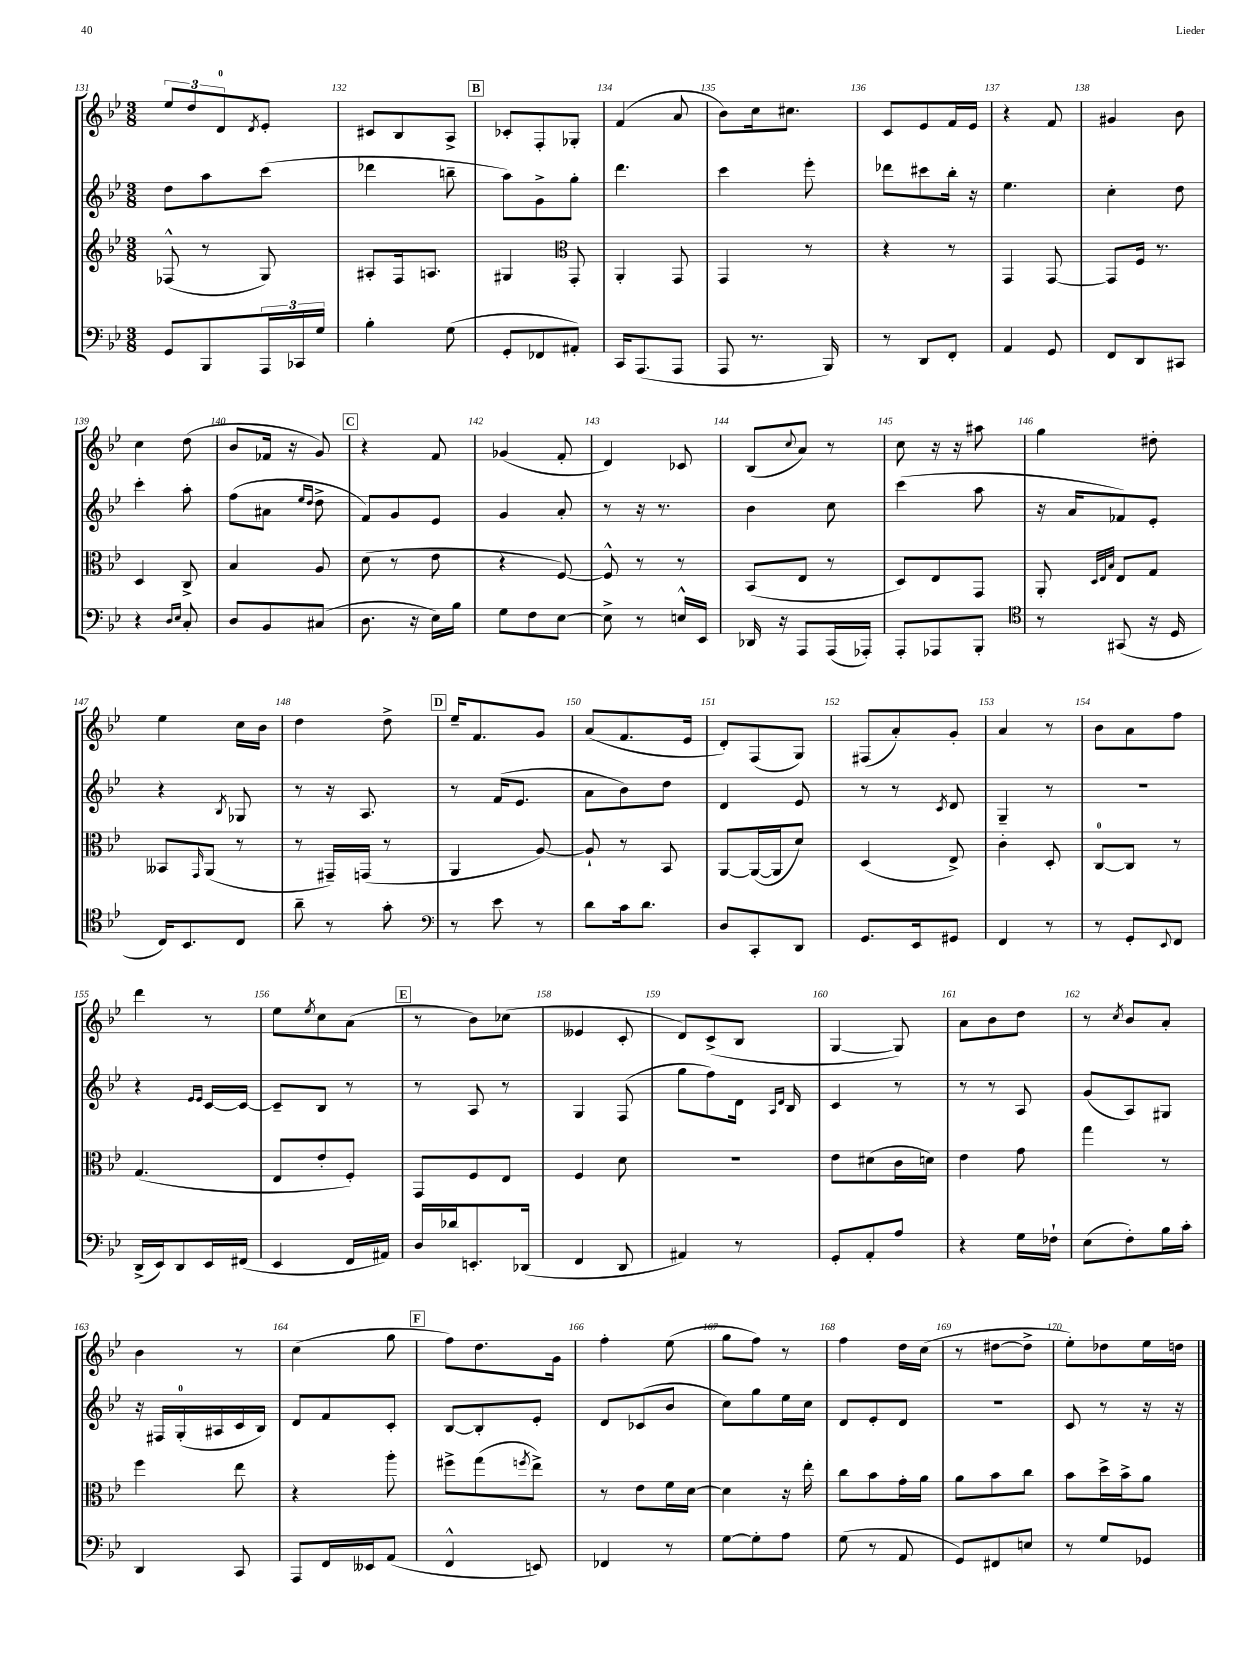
<<
\new StaffGroup <<
\new Staff = "s0" {
    \clef treble \key bes \major \numericTimeSignature \time 3/8
    \tuplet 3/2 { ees''8 d''8 d'8-0 } \acciaccatura { d'8 } ees'8-. |
    cis'8 bes8 a8-> |
    \mark \markup { \box "B" } ces'8-. f8-. ges8-. |
    f'4( a'8 |
    bes'8) c''16 cis''8. |
    c'8 ees'8 f'16 ees'16 |
    r4 f'8 |
    gis'4 bes'8 |
    c''4 d''8( |
    bes'8 fes'16 r16 g'8) |
    \mark \markup { \box "C" } r4 f'8 |
    ges'4( f'8-. |
    d'4) ces'8 |
    bes8( \appoggiatura { c''8 } a'8) r8 |
    c''8 r16 r16 ais''8 |
    g''4 dis''8-. |
    ees''4 c''16 bes'16 |
    d''4 d''8-> |
    \mark \markup { \box "D" } ees''16-- f'8. g'8 |
    a'8( f'8. ees'16 |
    d'8-.) f8( g8) |
    fis8( a'8-.) g'8-. |
    a'4 r8 |
    bes'8 a'8 f''8 |
    d'''4 r8 |
    ees''8 \acciaccatura { ees''8 } c''8 a'8( |
    \mark \markup { \box "E" } r8 bes'8) ces''8( |
    eeses'4 c'8-. |
    d'8) c'8->( bes8 |
    g4~ g8) |
    a'8 bes'8 d''8 |
    r8 \acciaccatura { c''8 } bes'8 a'8-. |
    bes'4 r8 |
    c''4( g''8 |
    \mark \markup { \box "F" } f''8) d''8. g'16 |
    f''4-. ees''8( |
    g''8 f''8) r8 |
    f''4 d''16 c''16( |
    r8 dis''8~ dis''8-> |
    ees''8-.) des''8 ees''16 d''16 \bar "|." |
}
\new Staff = "s1" {
    \clef treble \key bes \major \numericTimeSignature \time 3/8
    d''8 a''8 c'''8( |
    des'''4 b''8-- |
    \mark \markup { \box "B" } a''8) g'8-> g''8-. |
    d'''4. |
    c'''4 ees'''8-. |
    des'''8 cis'''8 bes''16-. r16 |
    ees''4. |
    c''4-. d''8 |
    c'''4-. a''8-. |
    f''8( ais'8 \grace { ees''16 d''16 } d''8-> |
    \mark \markup { \box "C" } f'8) g'8 ees'8 |
    g'4 a'8-. |
    r8 r16 r8. |
    bes'4 c''8 |
    c'''4( a''8 |
    r16 a'16 fes'8) ees'8-. |
    r4 \acciaccatura { bes8 } ges8 |
    r8 r16 a8. |
    \mark \markup { \box "D" } r8 f'16( ees'8. |
    a'8 bes'8) d''8 |
    d'4 ees'8 |
    r8 r8 \acciaccatura { c'8 } d'8 |
    g4-- r8 |
    R4. |
    r4 \grace { ees'16 ees'16 } c'16~ c'16~ |
    c'8-- bes8 r8 |
    \mark \markup { \box "E" } r8 a8 r8 |
    g4 f8( |
    g''8 f''8) d'16 \grace { a16 d'16 } bes16 |
    c'4 r8 |
    r8 r8 a8 |
    g'8( a8) gis8 |
    r16 fis16 g16-0-.( ais16 c'16 bes16) |
    d'8 f'8 c'8-. |
    \mark \markup { \box "F" } bes8~ bes8-. ees'8-. |
    d'8 ces'8( bes'8 |
    c''8) g''8 ees''16 c''16 |
    d'8 ees'8-. d'8 |
    R4. |
    c'8 r8 r16 r16 \bar "|." |
}
\new Staff = "s2" {
    \clef treble \key bes \major \numericTimeSignature \time 3/8
    fes8-^( r8 g8) |
    ais8-. f16 a8. |
    \mark \markup { \box "B" } gis4 \clef alto g,8-. |
    a,4-. g,8 |
    g,4 r8 |
    r4 r8 |
    g,4 g,8~ |
    g,8 f16 r8. |
    d4 c8-> |
    bes4 a8 |
    \mark \markup { \box "C" } d'8( r8 ees'8 |
    r4 f8~) |
    f8-^ r8 r8 |
    bes,8( ees8 r8 |
    d8) ees8 g,8 |
    a,8-. \grace { d32 ees32 bes32 } ees8 g8 |
    beses,8 \grace { g,16 } a,8( r8 |
    r8 gis,16--) g,16( r8 |
    \mark \markup { \box "D" } a,4 a8~) |
    a8-! r8 bes,8 |
    a,8~ a,16~( a,16 d'8) |
    d4( ees8->) |
    c'4-. d8-. |
    c8-0~ c8 r8 |
    g4.( |
    ees8 ees'8-. f8-.) |
    \mark \markup { \box "E" } g,8 f8 ees8 |
    f4 d'8 |
    R4. |
    ees'8 dis'8( c'16 d'16) |
    ees'4 g'8 |
    g''4 r8 |
    f''4 ees''8 |
    r4 a''8-. |
    \mark \markup { \box "F" } fis''8-> g''8( \acciaccatura { f''8 } ees''8->) |
    r8 ees'8 f'16 d'16~ |
    d'4 r16 ees''16-. |
    c''8 bes'8 g'16-. a'16 |
    a'8 bes'8 c''8 |
    bes'8 d''16-> bes'16-> a'8 \bar "|." |
}
\new Staff = "s3" {
    \clef bass \key bes \major \numericTimeSignature \time 3/8
    g,8 bes,,8 \tuplet 3/2 { a,,16 ces,16 g16 } |
    bes4-. g8( |
    \mark \markup { \box "B" } g,8-. fes,8 ais,8-.) |
    c,16 a,,8.( a,,8 |
    a,,8 r8. bes,,16) |
    r8 d,8 f,8-. |
    a,4 g,8 |
    f,8 d,8 cis,8 |
    r4 \grace { d16 ees16 } c8-. |
    d8 bes,8 cis8( |
    \mark \markup { \box "C" } d8. r16 ees16) bes16 |
    g8 f8 ees8~ |
    ees8-> r8 e16-^ ees,16 |
    des,16 r16 a,,8 a,,16( aes,,16-.) |
    a,,8-. aes,,8 bes,,8-. |
    \clef tenor r8 gis,8( r16 d16 |
    c16) bes,8. c8 |
    a'8-- r8 g'8-. |
    \mark \markup { \box "D" } \clef bass r8 ees'8 r8 |
    d'8 c'16 d'8. |
    d8 c,8-. d,8 |
    g,8. ees,16 gis,8 |
    f,4 r8 |
    r8 g,8-. \appoggiatura { ees,8 } f,8 |
    d,16->( ees,16) d,8 ees,16 fis,16( |
    ees,4 f,16 ais,16) |
    \mark \markup { \box "E" } d16 des'16 e,8.-. des,16( |
    f,4 d,8 |
    ais,4) r8 |
    g,8-. a,8-. a8 |
    r4 g16 fes16-! |
    ees8( f8-.) bes16 c'16-. |
    d,4 c,8 |
    a,,8 f,16 eeses,16 a,8( |
    \mark \markup { \box "F" } f,4-^ e,8) |
    fes,4 r8 |
    g8~ g8-. a8 |
    g8( r8 a,8 |
    g,8) fis,8 e8 |
    r8 g8 ges,8 \bar "|." |
}
>>
>>
\layout { \context { \Score currentBarNumber = #131 \override BarNumber.break-visibility = ##(#f #t #t) barNumberVisibility = #all-bar-numbers-visible } }
